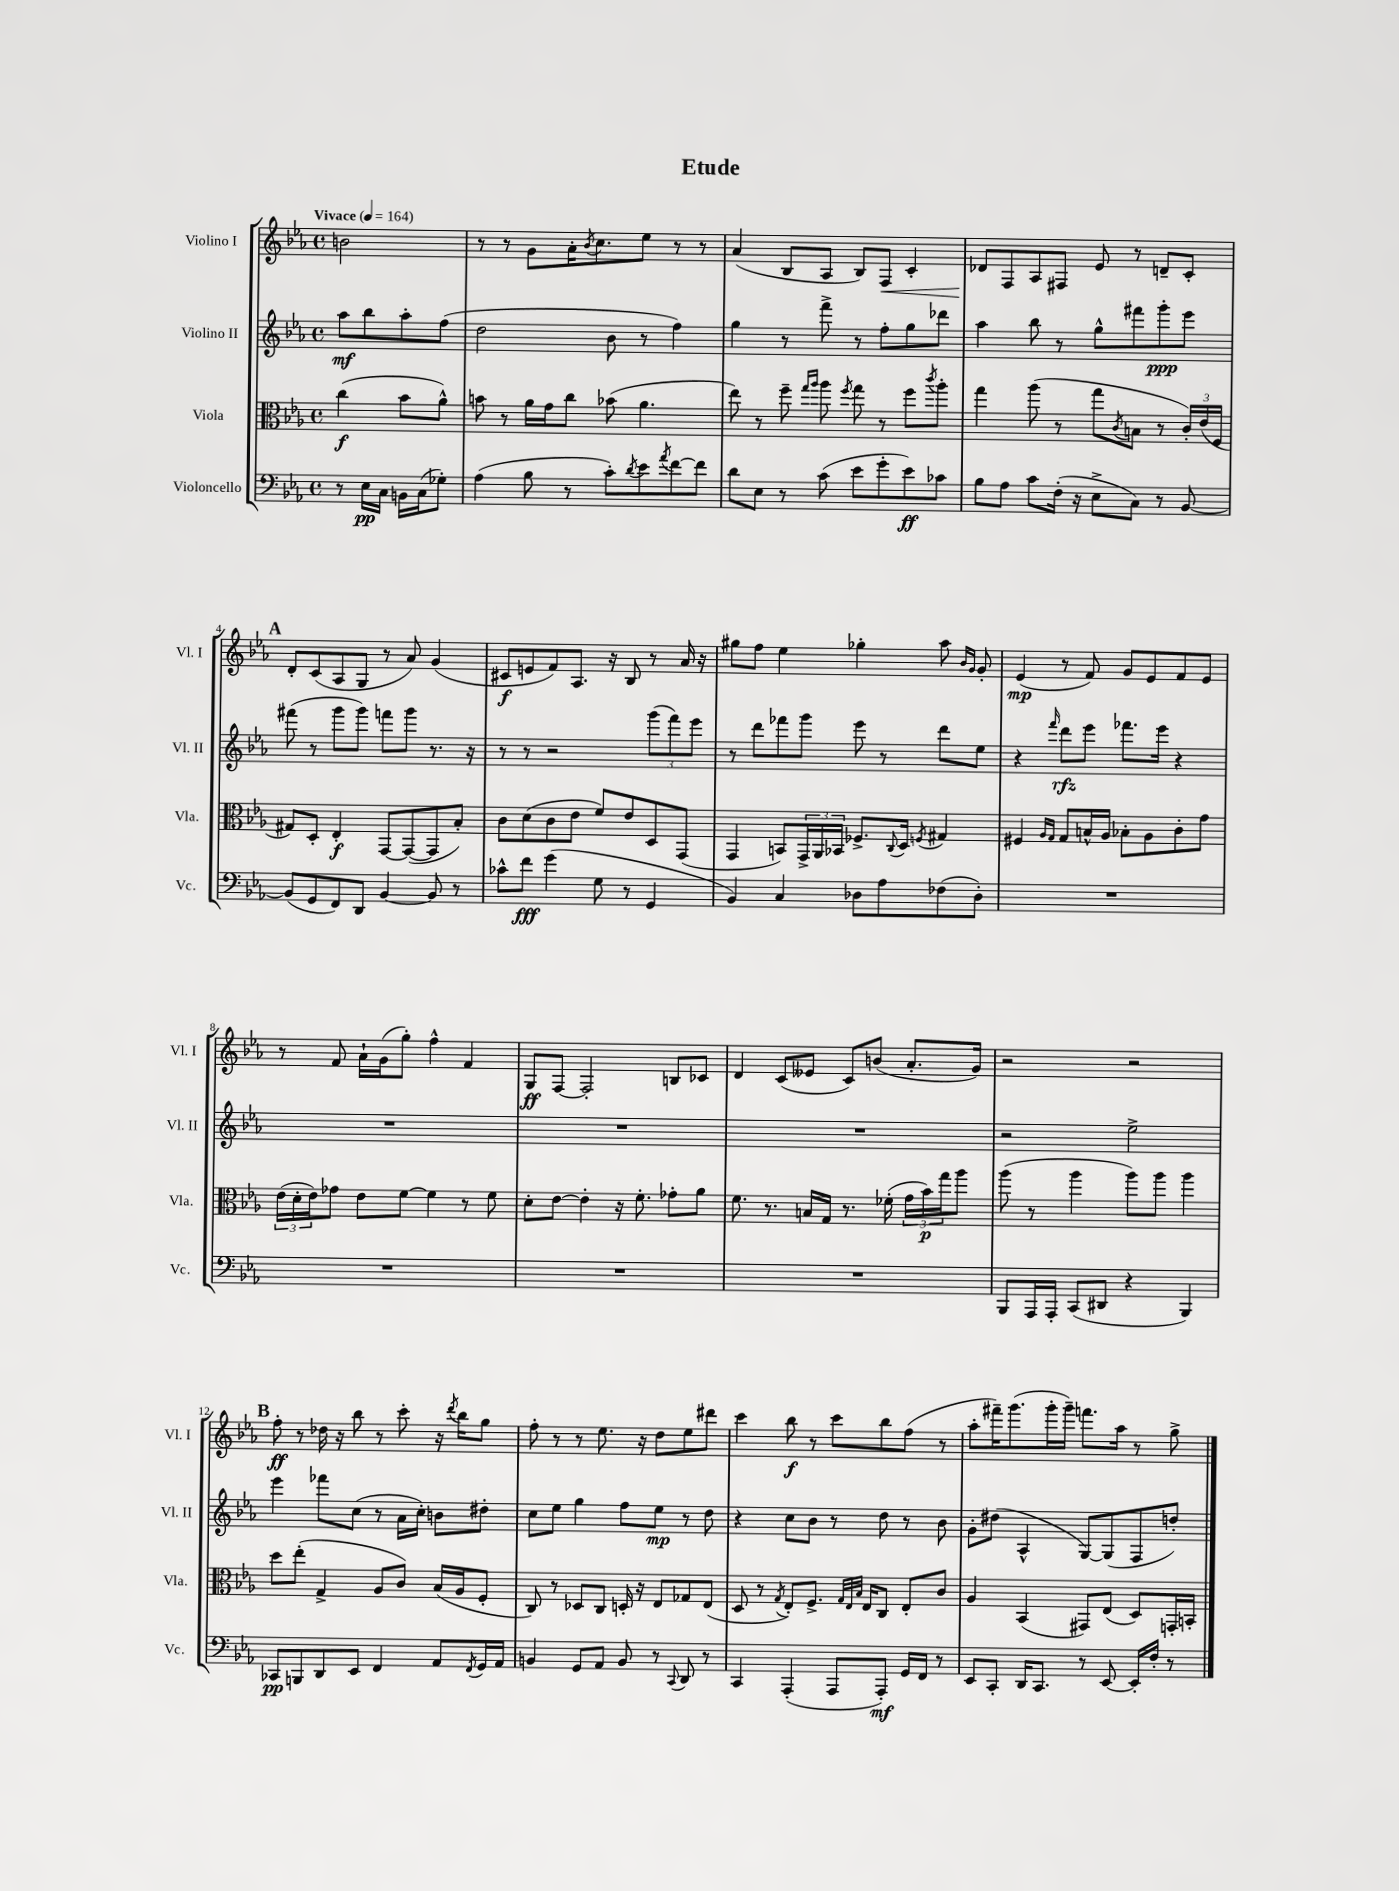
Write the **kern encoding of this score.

**kern	**kern	**kern	**kern
*staff4	*staff3	*staff2	*staff1
*clefF4	*clefC3	*clefG2	*clefG2
*k[b-e-a-]	*k[b-e-a-]	*k[b-e-a-]	*k[b-e-a-]
*M4/4	*M4/4	*M4/4	*M4/4
*met(c)	*met(c)	*met(c)	*met(c)
*MM164	*MM164	*MM164	*MM164
8r	(4cc	8aa-	2b
16E-	.	8bb-	.
16C	.	.	.
16BB	8b-	8aa-'	.
(16C	.	.	.
8G-')	8a-^^)	(8ff	.
=	=	=	=
(4A-	8b	2dd	8r
.	8r	.	8r
8B-	16a-	.	8g
.	16g	.	.
8r	8cc	.	16a-'
.	.	.	8qb-
.	.	.	8.cc
8c')	(8b-	8b-	.
8qd	.	.	.
8e-	4.a-	8r	8ee-
8qa-	.	.	.
[8f	.	4ff)	8r
8f]	.	.	8r
=	=	=	=
8d	8ee-)	4gg	(4a-
8E-	8r	.	.
8r	8ff~	8r	8B-
.	16qqgg	.	.
.	16qqaa-	.	.
(8c	8aa-	8fff^	8A-
.	8qff	.	.
8e-	8gg	8r	8B-)
8g'	8r	8ff'	8F
8e-)	8ff	8gg	4c'
.	8qccc	.	.
8c-	8aa-'	8ddd-	.
=	=	=	=
8B-	4gg	4aa-	8d-
8A-	.	.	8F
8c	(8aa-	8bb-	8A-
(16F'	8r	8r	8F#
16r	.	.	.
8E-^	8gg	8gg^^	8e-
.	8qc	.	.
8C)	8B	8fff#	8r
8r	8r	8ggg'	8d~
[8BB-	24c')	8eee-	8c'
.	(24e-	.	.
.	24F	.	.
=	=	=	=
(8BB-]	8G#)	(8fff#	8d'
8GG	8D'	8r	(8c
8FF)	4E-'	8ggg	8A-
8DD	.	8ggg)	8G
[4BB-	[8GG	8fff	8r
.	(8GG_	8ggg	8a-)
8BB-]	8GG]	8.r	(4g
8r	8B-')	.	.
.	.	16r	.
=	=	=	=
8c-^^	8c	8r	8c#
8f	(8d	8r	8e
(4g	8c	2r	8f)
.	8e-	.	8.A-
8G	8f)	.	.
.	.	.	16r
8r	8e-	.	8B-
4GG	8D	(12ggg	8r
.	.	12fff)	.
.	(8GG	.	16a-
.	.	12eee-	.
.	.	.	16r
=	=	=	=
4BB-)	4GG	8r	8gg#
.	.	8ddd	8ff
4C	8BB)	8fff-	4ee-
.	24GG^	8ggg	.
.	24AA-	.	.
.	24BB-	.	.
8D-	8.F-^	8eee-	4gg-'
8A-	.	8r	.
.	8qqC	.	.
.	16D	.	.
.	8qF	.	.
(8F-	4G#	8ddd	8aa-
.	.	.	16qqb-
.	.	.	16qqg
8D-')	.	8ee-	8g'
=	=	=	=
1r	4F#	4r	(4e-
.	16qqA-	.	.
.	16qqG	16qqfff	.
.	8G	8ddd	8r
.	16B^^	8eee-	8f)
.	16A-	.	.
.	8B-'	8.fff-	8g
.	8A-	.	8e-
.	.	16eee-	.
.	8c'	4r	8f
.	8g	.	8e-
=	=	=	=
1r	(24e-	1r	8r
.	24d'	.	.
.	24e-)	.	.
.	8g-	.	8f
.	8e-	.	16a-`
.	.	.	(16g
.	[8f	.	8gg')
.	4f]	.	4ff^^
.	8r	.	4f
.	8f	.	.
=	=	=	=
1r	8d'	1r	8G
.	[8e-	.	[8F
.	4e-']	.	2F']
.	16r	.	.
.	8.f'	.	.
.	8g-'	.	8B
.	8a-	.	8c-
=	=	=	=
1r	8.f	1r	4d
.	8.r	.	.
.	.	.	(8c
.	16B	.	8e--
.	16G	.	.
.	8.r	.	8c)
.	.	.	(8b
.	(16f-'	.	.
.	24g	.	8.a-'
.	24b-)	.	.
.	24gg	.	.
.	8aa-	.	.
.	.	.	16g)
=	=	=	=
8BBB-	(8aa-	2r	2r
16AAA-	8r	.	.
16AAA-'	.	.	.
(8CC	4aa-	.	.
8DD#	.	.	.
4r	8aa-)	2ee-^	2r
.	8aa-	.	.
4BBB-)	4aa-	.	.
=	=	=	=
8CC-	8dd	4eee-	8ff'
8BBB	(8ee-'	.	8r
8DD	4G^	8fff-	16dd-
.	.	.	16r
8EE-	.	(8cc	8bb-
4FF	8A-	8r	8r
.	8c)	16a-	8ccc'
.	.	16cc')	.
8AA-	(16B-	8b	16r
.	.	.	8qddd
.	16A-	.	16bb-
8qFF	.	.	.
16GG	8F'	8dd#'	8gg
16AA-	.	.	.
=	=	=	=
4BB	8C)	8cc	8ff'
.	8r	8ee-	8r
8GG	8D-	4gg	8r
8AA-	8C	.	8.ee-
8BB	16D'	8ff	.
.	16r	.	16r
8r	8E-	8ee-	8dd
8qqCC	.	.	.
8DD	8G-	8r	8ee-
8r	(8E-	8dd	8ddd#
=	=	=	=
4CC	8D	4r	4ccc
.	8r	.	.
.	8qG	.	.
(4AAA-'	8E-')	8cc	8bb-
.	8.F^	8b-	8r
8AAA-	.	8r	8ccc
.	32qqG	.	.
.	32qqE-	.	.
.	32qqB-	.	.
.	16E-	.	.
8AAA-')	8C	8dd	8bb-
16GG	8E-'	8r	(8ff
16FF	.	.	.
8r	8c	8b-	8r
=	=	=	=
8EE-	4A-	8g'	8aa-'
8CC'	.	(8dd#	16fff#~)
.	.	.	(8.ggg
16DD	(4BB-	4A-^^	.
8.CC	.	.	.
.	.	.	16ggg'
.	.	.	16ggg~)
8r	8GG#)	[8G)	8.fff
[8EE-	(8E-	(8G]	.
.	.	.	16aa-
16EE-']	8D)	8F	8r
16F'	.	.	.
8r	16GG'	8dd')	8gg^
.	16BB'	.	.
==	==	==	==
*-	*-	*-	*-
